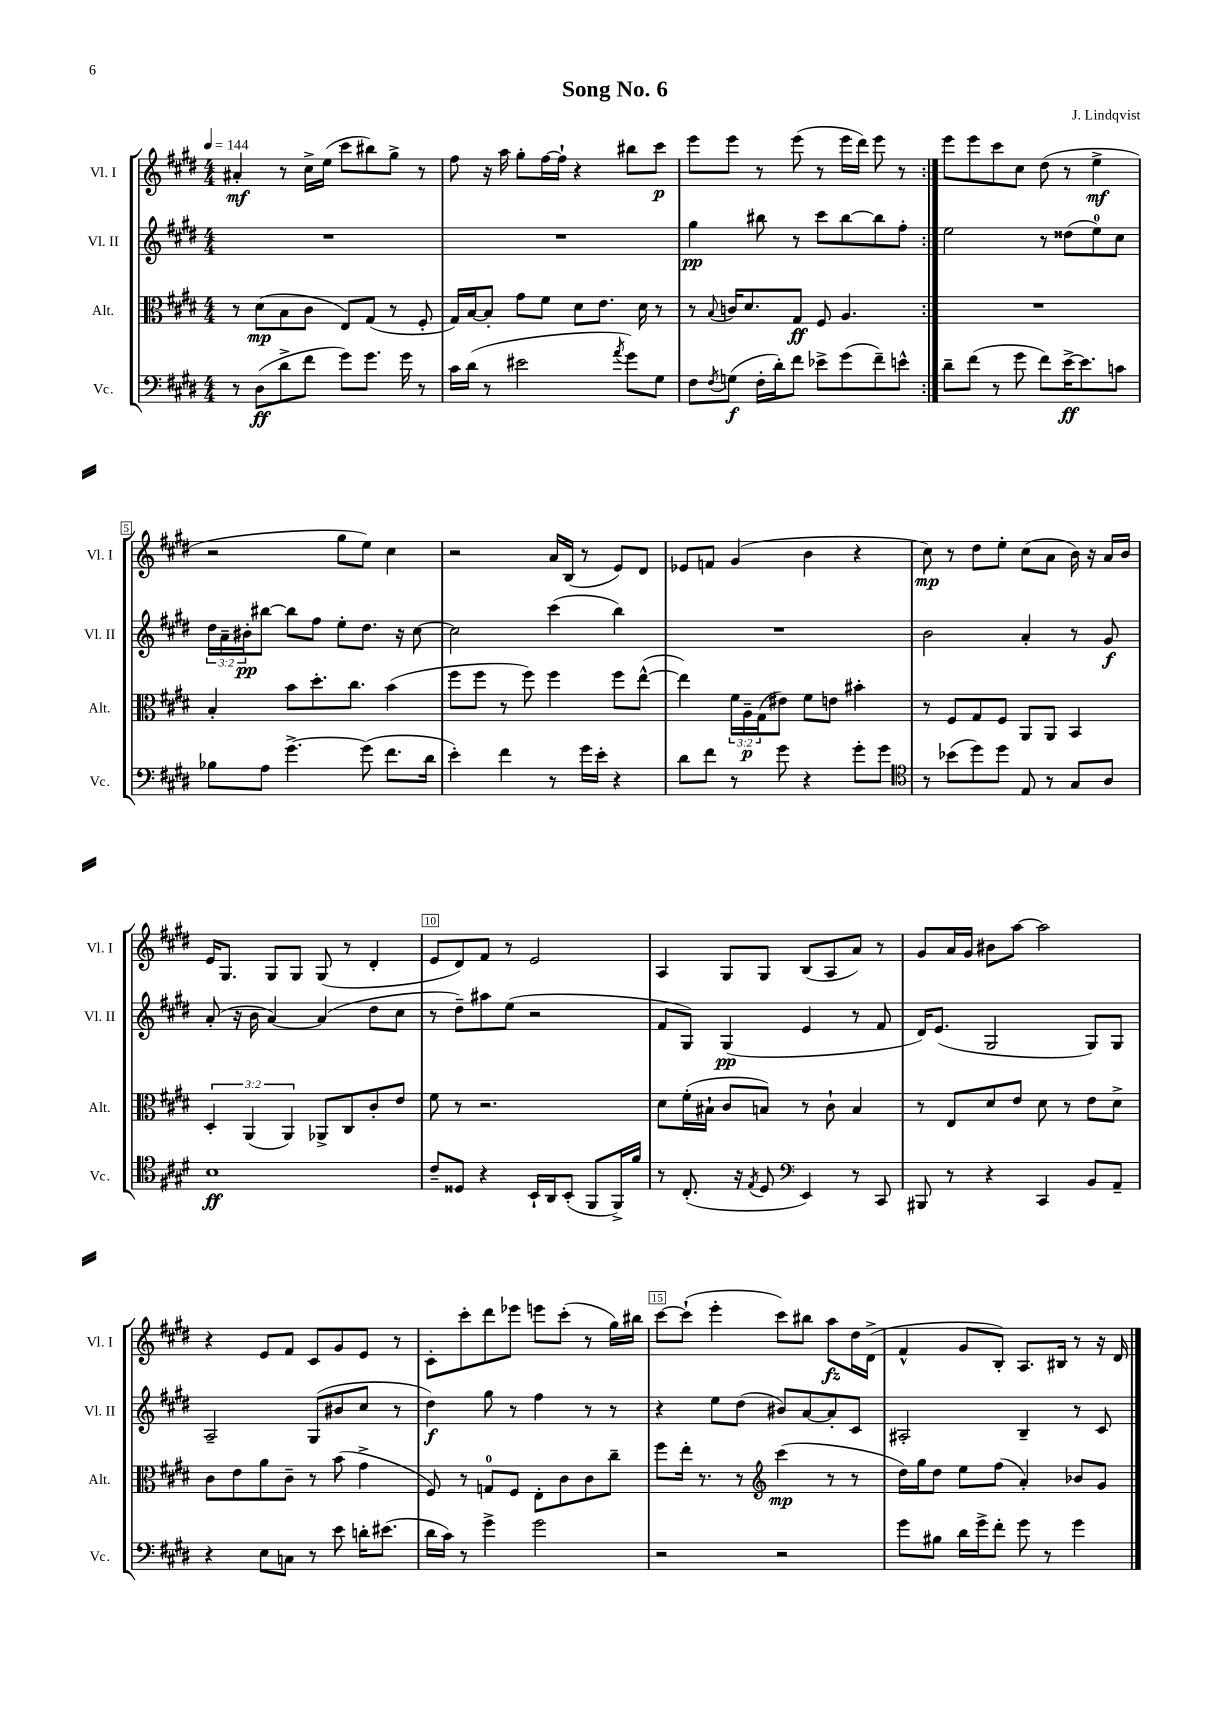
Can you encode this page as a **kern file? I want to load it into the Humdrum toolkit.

**kern	**kern	**kern	**kern
*staff4	*staff3	*staff2	*staff1
*clefF4	*clefC3	*clefG2	*clefG2
*k[f#c#g#d#]	*k[f#c#g#d#]	*k[f#c#g#d#]	*k[f#c#g#d#]
*M4/4	*M4/4	*M4/4	*M4/4
*MM144	*MM144	*MM144	*MM144
8r	8r	1r	4a#'/
(8D#\L	(8d#\L	.	.
8d#^\	8B\	.	8r
8f#\J	8c#\J	.	16cc#^\LL
.	.	.	(16ee\JJ
8g#\L)	8E/L)	.	8ccc#\L
8.g#\J	(8G#/J	.	8bb#\)
.	8r	.	8gg#^\J
16g#\	.	.	.
8r	8F#'/	.	8r
=	=	=	=
16c#\LL	16G#/LL)	1r	8ff#\
(16d#\JJ	[16B/J	.	.
8r	8B'/]J	.	16r
.	.	.	16aa\
2e#\	8g#\L	.	8gg#'\L
.	8f#\J	.	[16ff#\L
.	.	.	16ff#`\]JJ
.	8d#\L	.	4r
.	8.e\J	.	.
8qa/	.	.	.
8g#\L)	.	.	8bb#\L
.	16d#\	.	.
8G#\J	8r	.	8ccc#\J
=	=	=	=
8F#\L	8r	4gg#\	8eee\L
8qF#/	8qqB/	.	.
(8G\J	16c/LK	.	8eee\J
.	8.d#/	.	.
16F#'\LL	.	8bb#\	8r
16d#'\J)	.	.	.
8f#\J	8G#/J	8r	(8eee\
8e-^\L	8F#/	8ccc#\L	8r
(8g#\	4.A/	[8bb#\	16eee\LL
.	.	.	16ddd#\JJ)
8f#~\)	.	8bb#\]	8eee\
8e^^\J	.	8ff#'\J	8r
=:|!	=:|!	=:|!	=:|!
8d#~\L	1r	2ee\	8eee\L
(8f#\J	.	.	8eee\
8r	.	.	8ccc#\
8g#\	.	.	8cc#\J
8f#\L)	.	8r	(8dd#\
[16e^\K	.	(8dd##\L	8r
8.e\]	.	.	.
.	.	8ee\)	4ee^\
8c\J	.	8cc#\J	.
=	=	=	=
8B-\L	4B'/	24dd#\LL	2r
.	.	24a~\	.
.	.	24b#'\J	.
8A\J	.	[8bb#\J	.
[4.g#^\	8b\L	8bb#\]L	.
.	8.dd#'\	8ff#\J	.
.	.	8ee'\L	8gg#\L
.	8.cc#\J	.	.
(8g#\]	.	8.dd#\J	8ee\J)
8.f#\L	(4b\	.	4cc#\
.	.	16r	.
.	.	[8cc#\	.
16d#\Jk	.	.	.
=	=	=	=
4e'\)	8ff#\L	2cc#\]	2r
.	8ff#\J	.	.
4f#\	8r	.	.
.	8ff#\)	.	.
8r	4ff#\	(4ccc#\	16a/LL
.	.	.	(16B/JJ
16g#\LL	.	.	8r
16e'\JJ	.	.	.
4r	8ff#\L	4bb\)	8e/L)
.	([8ee^^\J	.	8d#/J
=	=	=	=
8d#\L	4ee\])	1r	8e-/L
8f#\J	.	.	8f/J
8r	24f#\LL	.	(4g#/
.	24A~\	.	.
.	(24G#\J	.	.
8g#\	8e#\J)	.	.
4r	8f#\L	.	4b\
.	8e\J	.	.
8g#'\L	4b#'\	.	4r
8g#\J	.	.	.
=	=	=	=
*clefC4	*	*	*
8r	8r	2b\	8cc#\)
(8b-\L	8F#/L	.	8r
8dd#\)	8G#/	.	8dd#\L
8dd#\J	8F#/J	.	8ee'\J
8E/	8AA/L	4a'/	(8cc#\L
8r	8AA/J	.	8a\J
8G#/L	4BB/	8r	16b\)
.	.	.	16r
8A/J	.	8g#/	16a/LL
.	.	.	16b/JJ
=	=	=	=
1B	6D#'/	(8a'/	16e/LK
.	.	.	8.G#/J
.	.	16r	.
.	(6AA/	.	.
.	.	16b\	.
.	.	[4a/)	8G#/L
.	6AA/)	.	.
.	.	.	8G#/J
.	8AA-^/L	(4a/]	(8G#/
.	8C#/	.	8r
.	8c#'/	8dd#\L	4d#'/
.	8e/J	8cc#\J	.
=	=	=	=
8c#~/L	8f#\	8r	8e/L
8D##/J	8r	8dd#~\L)	8d#/)
4r	2.r	8aa#\	8f#/J
.	.	(8ee\J	8r
16BB`/LL	.	2r	2e/
16AA/J	.	.	.
(8BB'/J	.	.	.
8FF#/L	.	.	.
16FF#^/L)	.	.	.
16f#/JJ	.	.	.
=	=	=	=
8r	8d#\L	8f#/L	4A/
(8.C#'/	(16f#'\L	8G#/J)	.
.	16B#`\JJ	.	.
.	8c#/L	(4G#/	8G#/L
16r	.	.	.
8qE/	.	.	.
8D#/	8B/J)	.	8G#/J
*clefF4	*	*	*
4EE/)	8r	4e/	(8B/L
.	8c#`\	.	8A/
8r	4B/	8r	8a/J)
8CC#/	.	8f#/	8r
=	=	=	=
8BBB#/	8r	16d#/LK)	8g#/L
.	.	(8.e/J	.
8r	8E/L	.	16a/L
.	.	.	16g#/JJ
4r	8d#/	2G#/	8b#\L
.	8e/J	.	[8aa\J
4CC#/	8d#\	.	2aa\]
.	8r	.	.
8BB/L	8e\L	8G#/L)	.
8AA~/J	8d#^\J	8G#/J	.
=	=	=	=
4r	8c#\L	2A~/	4r
.	8e\	.	.
8E\L	8a\	.	8e/L
8C\J	8c#~\J	.	8f#/J
8r	8r	(8G#/L	8c#/L
8e\	(8b\	8b#/	8g#/
16d'\LK	4g#^\	8cc#/J	8e/J
(8.e#\J	.	.	.
.	.	8r	8r
=	=	=	=
16d#\LL	8F#/)	4dd#\)	8c#'\L
16c#\JJ)	.	.	.
8r	8r	.	8ccc#'\
4g#^\	8G/L	8gg#\	8ddd#\
.	8F#/J	8r	8eee-\J
2g#\	8E'\L	4ff#\	8eee\L
.	8c#\	.	(8ccc#'\J
.	8c#\	8r	8r
.	8cc#~\J	8r	16gg#\LL)
.	.	.	16bb#\JJ
=	=	=	=
2r	8ff#\L	4r	[8ccc#\L
.	16ee'\Jk	.	(8ccc#`\]J
.	8.r	.	.
.	.	8ee\L	4eee'\
.	8r	(8dd#\J	.
*	*clefG2	*	*
2r	(4ccc#\	8b#/L)	8ccc#\L)
.	.	[8a/	8bb#\J
.	8r	8a'/]	8aa\L
.	8r	8c#/J	16dd#\L
.	.	.	(16d#^\JJ
=	=	=	=
8g#\L	16dd#\LL)	2A#'/	4f#^^/
.	16gg#\J	.	.
8B#\J	8dd#\J	.	.
16d#\LL	8ee\L	.	8g#/L
16g#^\J	.	.	.
8f#'\J	(8ff#\J	.	8B'/J)
8g#\	4a'/)	4B~/	8.A/L
8r	.	.	.
.	.	.	16B#/Jk
4g#\	8b-/L	8r	8r
.	8g#/J	8c#/	16r
.	.	.	16d#/
==	==	==	==
*-	*-	*-	*-
